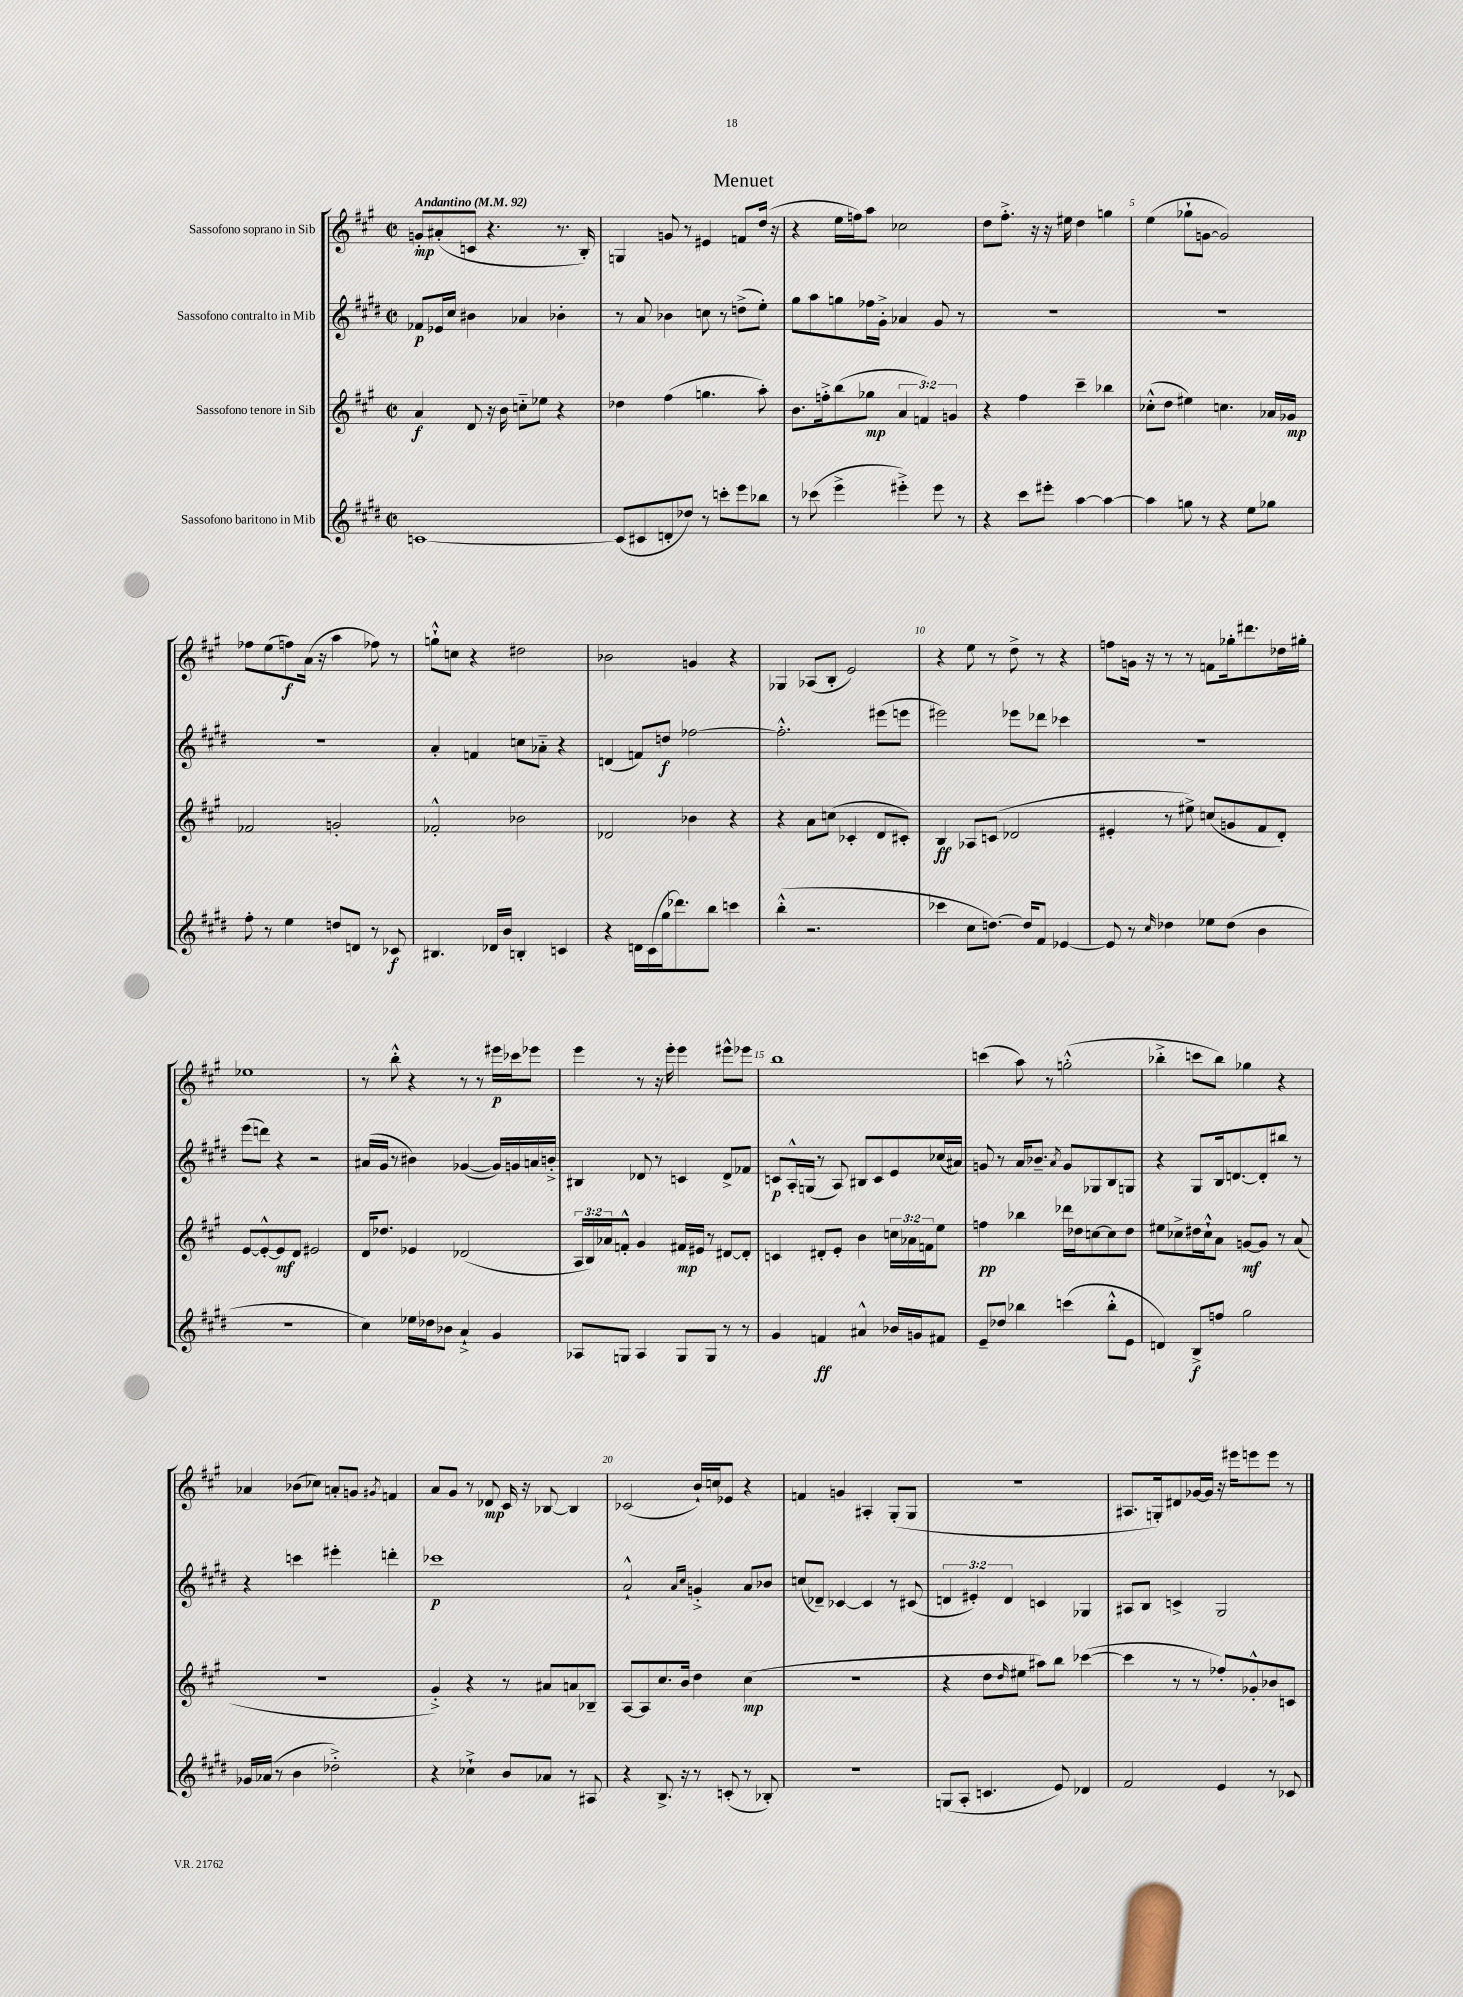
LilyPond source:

\header { title = "Menuet" }
<<
\new StaffGroup <<
\new Staff = "s0" \with { instrumentName = "Sassofono soprano in Sib" } {
    \clef treble \key a \major \defaultTimeSignature \time 2/2 \tempo "Andantino" 4 = 92
    g'8-.\mp ais'8-.( c'8 r4. r8. b16-.) |
    g4 g'8 r8 eis'4 f'8 d''16( r16 |
    r4 e''16 f''16) a''8 ces''2 |
    d''8 fis''8.-.-> r16 r16 eis''16 d''4 g''4 |
    e''4( ges''8-! g'8~ g'2) |
    fes''8 e''8( f''8\f) a'16( r16 a''4 fes''8) r8 |
    g''8-!-^ c''8 r4 dis''2 |
    bes'2 g'4 r4 |
    ges4 aes8( b8-. e'2) |
    r4 e''8 r8 d''8-> r8 r4 |
    f''8 g'16 r16 r8 r8 f'8 ges''16-. dis'''8. des''16 gis''16-. |
    ees''1 |
    r8 b''8-.-^ r4 r8 r8 eis'''16\p ces'''16 ees'''8 |
    e'''4 r8 r16 e'''16-. e'''4 eis'''8-^ ees'''8 |
    b''1 |
    c'''4( a''8) r8 g''2-.-^( |
    bes''4-.-> c'''8 bes''8) ges''4 r4 |
    aes'4 bes'8( ces''8) a'8-. g'8 \acciaccatura { gis'8 } f'4 |
    a'8 gis'8 r8 des'8\mp cis'16 r16 bes8~ bes4 |
    ces'2( b'16-!) c''16 ees'8 r4 |
    f'4 g'4 ais4-. gis8-.( gis8 |
    R1 |
    ais8. g16-.) dis'8 ges'16~ ges'16 r16 eis'''16 e'''8 e'''8 r8 \bar "|." |
}
\new Staff = "s1" \with { instrumentName = "Sassofono contralto in Mib" } {
    \clef treble \key e \major \defaultTimeSignature \time 2/2 \override Staff.TupletNumber.text = #tuplet-number::calc-fraction-text
    fes'8\p ees'16 cis''16 bis'4 aes'4 bes'4-. |
    r8 a'8 bes'4 c''8 r8 d''8->( e''8-.) |
    gis''8 a''8 g''8 fes''16 gis'16-.-> aes'4 gis'8 r8 |
    R1 |
    R1 |
    R1 |
    a'4-. f'4 c''8 aes'8-_ r4 |
    d'4( f'8) d''8\f fes''2~ |
    fes''2.-.-^ eis'''8( e'''8 |
    eis'''2) ees'''8 des'''8 ces'''4 |
    r1 |
    e'''8( d'''8) r4 r2 |
    ais'16( gis'16 r8 bis'4) ges'4~( ges'16) g'16 a'16 b'16-.-> |
    bis4 des'8 r8 c'4 des'8-> fes'8 |
    c'8\p a16-.-^ g16( r8 a8) bis8 c'8 e'8 ces''16( ais'16) |
    g'8 r8 a'16 bes'8.-- \acciaccatura { a'8 } g'8 ges8 b8 g8 |
    r4 gis8 b16 d'8.~ d'8-. bis''8 r8 |
    r4 c'''4 eis'''4-. d'''4-. |
    ces'''1\p |
    a'2-!-^ \grace { a'16 cis''16 } g'4-.-> a'8 bes'8 |
    c''8( des'8--) ces'4~ ces'4 r8 cis'8( |
    \tuplet 3/2 { d'4 eis'4-.) d'4 } c'4 ges4 |
    ais8 b8 c'4-> gis2 \bar "|." |
}
\new Staff = "s2" \with { instrumentName = "Sassofono tenore in Sib" } {
    \clef treble \key a \major \defaultTimeSignature \time 2/2 \override Staff.TupletNumber.text = #tuplet-number::calc-fraction-text
    a'4\f d'8 r16 b'16 c''8-_ ees''8 r4 |
    des''4 fis''4( g''4. a''8-.) |
    b'8. f''16-.-> b''8( ges''8\mp \tuplet 3/2 { a'4 f'4) g'4 } |
    r4 fis''4 cis'''4-- bes''4 |
    ces''8-.-^( d''8 eis''4) c''4. aes'16 ges'16\mp |
    fes'2 g'2-. |
    fes'2-.-^ bes'2 |
    des'2 bes'4 r4 |
    r4 a'8 c''8( ces'4-. d'8 cis'8-.) |
    b4\ff aes8 c'8( des'2 |
    eis'4-. r8 eis''8->) c''8( g'8 fis'8 d'8-.) |
    e'8~ e'8~-.-^ e'8\mf d'8 eis'2 |
    d'16 des''8. ees'4 des'2( |
    \tuplet 3/2 { a16 b16) aes'16 } f'8-.-^ gis'4 fis'16\mp eis'16 r8 dis'8~ dis'8-. |
    c'4 dis'8-. e'8-. b'4 \tuplet 3/2 { c''16 aes'16 f'16 } e''8 |
    f''4\pp bes''4 des'''16 des''16 c''8~ c''8 des''8 |
    eis''8 ces''8-> dis''16 ces''16-!-^ a'8 g'8~\mf g'8 r8 a'8( |
    R1 |
    gis'4-.->) r4 r8 ais'8 a'8 bes8-- |
    a8~ a8 cis''8. b'16 d''4 cis''4\mp( |
    r1 |
    r4 d''8 \grace { d''16 } eis''8 ais''8) b''8 ces'''4~( |
    ces'''4 r8 r8 fes''8-.) ges'8-.-^ bes'8 c'8 \bar "|." |
}
\new Staff = "s3" \with { instrumentName = "Sassofono baritono in Mib" } {
    \clef treble \key e \major \defaultTimeSignature \time 2/2
    c'1~ |
    c'8( cis'8 d'8-. des''8) r8 c'''8-. e'''8 bes''8 |
    r8 ces'''8( e'''4-> eis'''4-.->) eis'''8 r8 |
    r4 cis'''8 eis'''8-. a''4~ a''4~ |
    a''4 g''8 r8 r4 e''8 ges''8 |
    fis''8-. r8 e''4 d''8 d'8 r8 ces'8\f |
    bis4. des'16 b'16 b4-. c'4 |
    r4 d'16 cis'16( gis''16 des'''8.) b''8 c'''4 |
    b''4-.-^( r2. |
    ces'''4 cis''8 d''8.~) d''16 fis'8 ees'4~ |
    ees'8 r8 \grace { cis''16 } des''4 ees''8 des''8( b'4 |
    R1 |
    cis''4) ees''16 des''16 bes'8 a'4-!-> gis'4 |
    aes8 g8 aes4 g8 g8 r8 r8 |
    gis'4 f'4\ff ais'4-^ bes'16 g'16 fis'8 |
    e'8-- des''8 bes''4 c'''4( bes''8-.-^ e'8 |
    d'4) b8->\f f''8 gis''2 |
    ges'16 aes'16( r8 b'4 des''2-.->) |
    r4 ces''4-!-> b'8 aes'8 r8 ais8 |
    r4 b8.-> r16 r8 c'8-.( r8 bes8-.) |
    R1 |
    g8( a8-. c'4. e'8) des'4 |
    fis'2 e'4 r8 ces'8 \bar "|." |
}
>>
>>
\layout { \context { \Score \override BarNumber.break-visibility = ##(#f #t #t) barNumberVisibility = #(every-nth-bar-number-visible 5) } }
